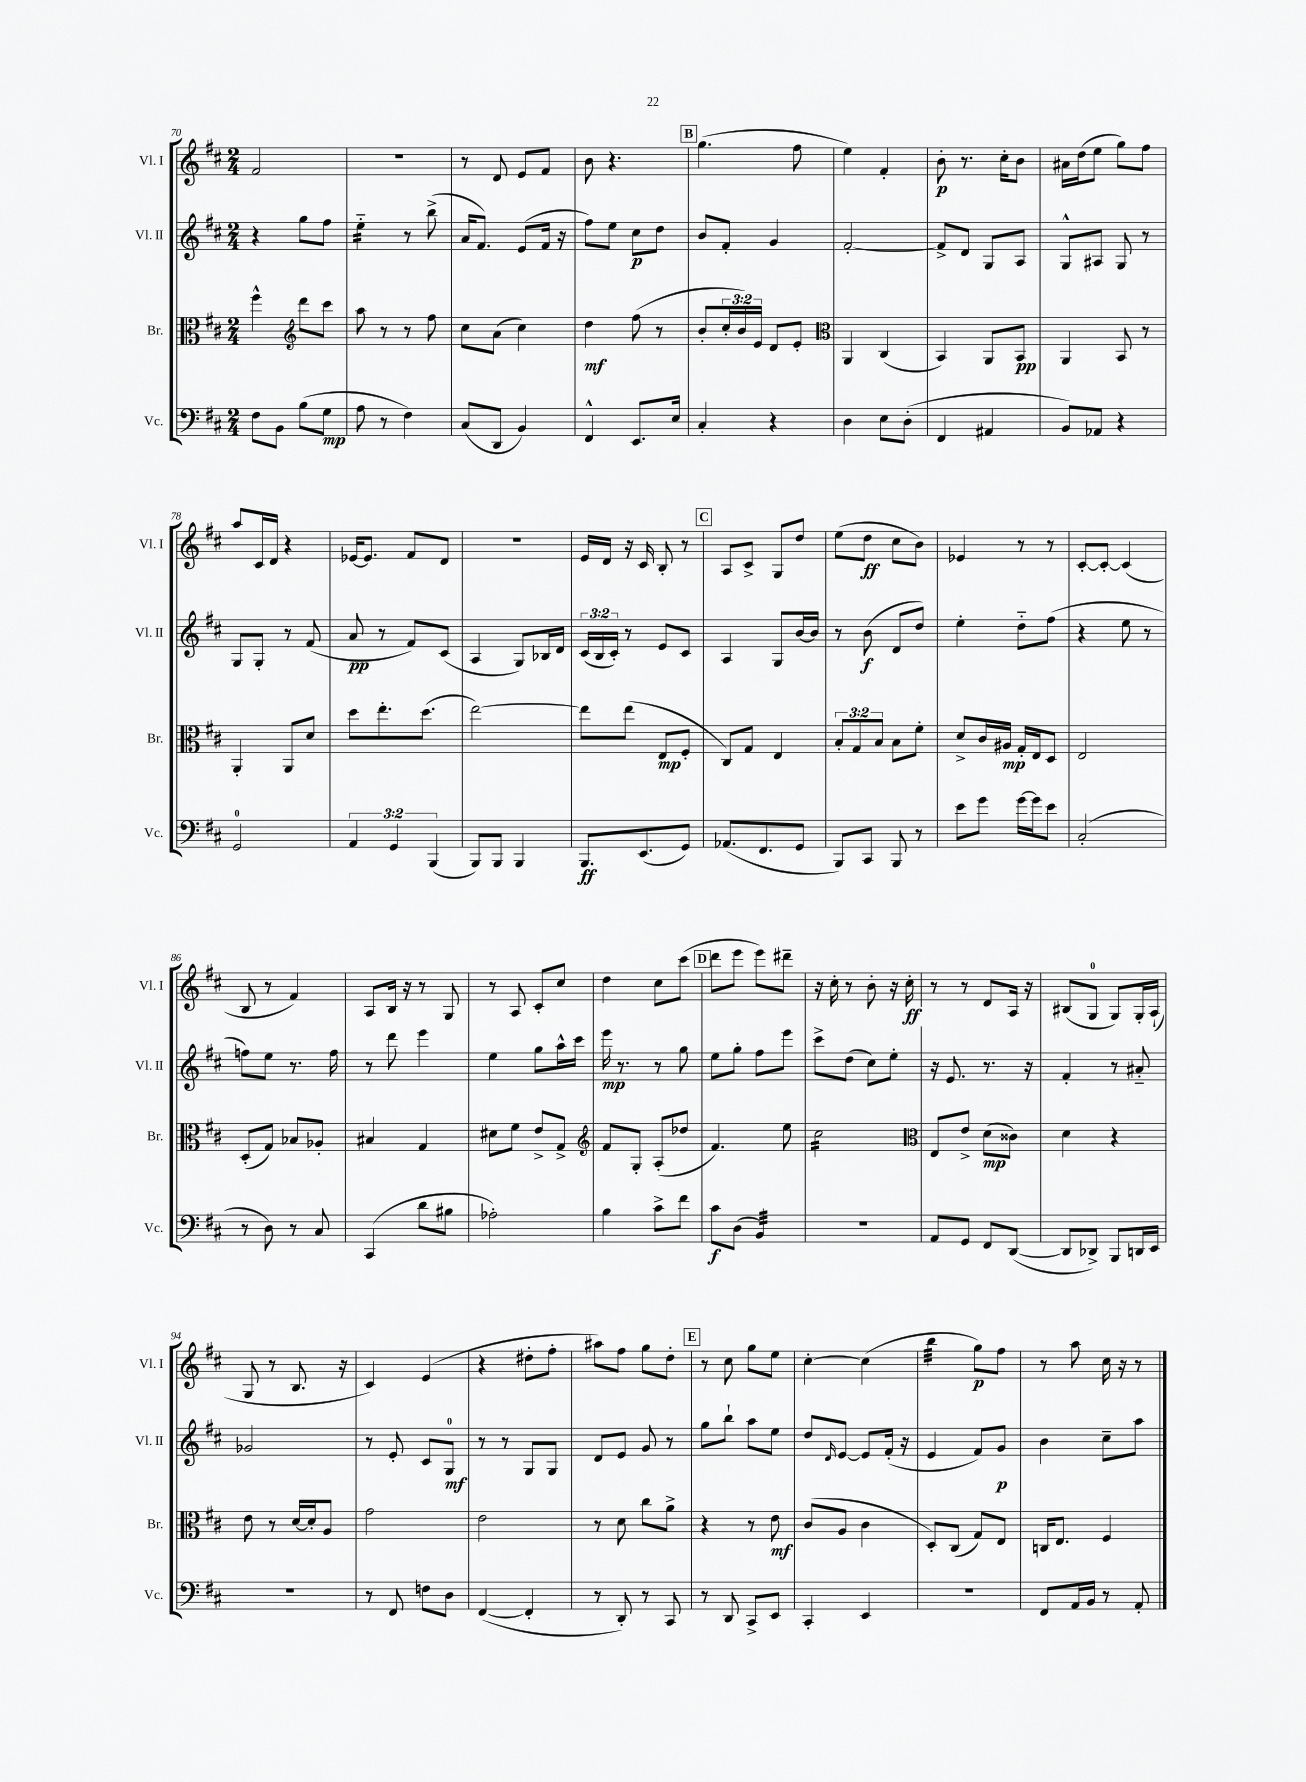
<<
\new StaffGroup <<
\new Staff = "s0" \with { instrumentName = "Vl. I" shortInstrumentName = "Vl. I" } {
    \clef treble \key d \major \numericTimeSignature \time 2/4
    fis'2 |
    R2 |
    r8 d'8 e'8 fis'8 |
    b'8 r4. |
    \mark \markup { \box "B" } g''4.( fis''8 |
    e''4) fis'4-. |
    b'8-.\p r8. cis''16-. b'8 |
    ais'16 d''16( e''8 g''8) fis''8 |
    a''8 cis'16 d'16 r4 |
    ees'16~ ees'8. fis'8 d'8 |
    R2 |
    e'16 d'16 r16 cis'16 b8-. r8 |
    \mark \markup { \box "C" } a8 cis'8-> g8 d''8 |
    e''8( d''8\ff cis''8 b'8) |
    ees'4 r8 r8 |
    cis'8~-. cis'8~-. cis'4( |
    b8 r8 fis'4) |
    a8 b16 r16 r8 g8 |
    r8 a8 cis'8-. cis''8 |
    d''4 cis''8 cis'''8( |
    \mark \markup { \box "D" } d'''8 e'''8 e'''8) dis'''8-- |
    r16 cis''16-. r8 b'8-. r16 cis''16-.\ff |
    r8 r8 d'8 a16 r16 |
    bis8( g8-0 g8) g16-. a16-!( |
    g8 r8 b8. r16 |
    cis'4) e'4( |
    r4 dis''8-. fis''8-. |
    ais''8) fis''8 g''8 d''8-. |
    \mark \markup { \box "E" } r8 cis''8 g''8 e''8 |
    cis''4~-. cis''4( |
    b''4:32 g''8\p) fis''8 |
    r8 a''8 cis''16 r16 r8 \bar "|." |
}
\new Staff = "s1" \with { instrumentName = "Vl. II" shortInstrumentName = "Vl. II" } {
    \clef treble \key d \major \numericTimeSignature \time 2/4 \override Staff.TupletNumber.text = #tuplet-number::calc-fraction-text
    r4 g''8 fis''8 |
    e''4:16-_ r8 b''8->( |
    a'16 fis'8.) e'8( fis'16 r16 |
    fis''8) e''8 cis''8\p d''8 |
    \mark \markup { \box "B" } b'8 fis'8-. g'4 |
    fis'2~-. |
    fis'8-> d'8 g8 a8 |
    g8-^ ais8 g8 r8 |
    g8 g8-. r8 fis'8( |
    a'8\pp r8 fis'8) cis'8( |
    a4 g8) bes16 d'16 |
    \tuplet 3/2 { cis'16( b16 cis'16-.) } r8 e'8 cis'8 |
    \mark \markup { \box "C" } a4 g8 b'16~ b'16 |
    r8 b'8\f( d'8 d''8) |
    e''4-. d''8-_ fis''8( |
    r4 e''8 r8 |
    f''8) e''8 r8. f''16 |
    r8 d'''8 e'''4 |
    e''4 g''8 a''16-^ cis'''16 |
    e'''16\mp r8. r8 g''8 |
    \mark \markup { \box "D" } e''8 g''8-. fis''8 e'''8 |
    cis'''8-> d''8( cis''8) e''8-. |
    r16 e'8. r8. r16 |
    fis'4-. r8 ais'8-_ |
    ges'2 |
    r8 e'8-. cis'8 g8-0\mf |
    r8 r8 g8 g8 |
    d'8 e'8 g'8 r8 |
    \mark \markup { \box "E" } g''8 b''8-! a''8 e''8 |
    d''8 \grace { d'16 } e'8~ e'8 fis'16-.( r16 |
    e'4 fis'8) g'8\p |
    b'4 cis''8-- a''8 \bar "|." |
}
\new Staff = "s2" \with { instrumentName = "Br." shortInstrumentName = "Br." } {
    \clef alto \key d \major \numericTimeSignature \time 2/4 \override Staff.TupletNumber.text = #tuplet-number::calc-fraction-text
    fis''4-^ \clef treble d'''8 cis'''8 |
    a''8 r8 r8 fis''8 |
    cis''8 a'8( cis''4) |
    d''4\mf fis''8( r8 |
    \mark \markup { \box "B" } b'8-. \tuplet 3/2 { cis''16-. b'16) e'16 } d'8 e'8-. |
    \clef alto a,4 cis4( |
    b,4) a,8 b,8\pp |
    a,4 b,8 r8 |
    a,4-. a,8 d'8 |
    d''8 e''8.-. d''8.( |
    e''2~) |
    e''8 e''8( e8\mp fis8-. |
    \mark \markup { \box "C" } cis8) g8 e4 |
    \tuplet 3/2 { b8-. g8 b8 } b8 fis'8-. |
    d'8-> cis'16 ais16\mp g16-. e16 d8 |
    e2 |
    d8-.( g8) bes8 aes8-. |
    bis4 g4 |
    dis'8 fis'8 e'8-> g8-> |
    \clef treble fis'8 g8-. a8-.( des''8 |
    \mark \markup { \box "D" } fis'4.) e''8 |
    cis''2:16 |
    \clef alto e8 e'8-> d'8\mp( cisis'8) |
    d'4 r4 |
    e'8 r8 d'16~ d'16-. a8 |
    g'2 |
    e'2 |
    r8 d'8 cis''8 a'8-> |
    \mark \markup { \box "E" } r4 r8 e'8\mf |
    cis'8( a8 cis'4 |
    d8-.) cis8( g8) e8 |
    c16 e8. fis4 \bar "|." |
}
\new Staff = "s3" \with { instrumentName = "Vc." shortInstrumentName = "Vc." } {
    \clef bass \key d \major \numericTimeSignature \time 2/4 \override Staff.TupletNumber.text = #tuplet-number::calc-fraction-text
    fis8 b,8 b8( g8\mp |
    a8 r8 fis4) |
    cis8( d,8 b,4) |
    fis,4-^ e,8. e16 |
    \mark \markup { \box "B" } cis4-. r4 |
    d4 e8 d8-.( |
    fis,4 ais,4 |
    b,8) aes,8 r4 |
    g,2-0 |
    \tuplet 3/2 { a,4 g,4 b,,4( } |
    b,,8) b,,8 b,,4 |
    b,,8.\ff e,8.( g,8) |
    \mark \markup { \box "C" } aes,8.( fis,8. g,8 |
    b,,8) cis,8 b,,8 r8 |
    e'8 g'8 g'16~ g'16 e'8 |
    cis2-.( |
    r8 d8) r8 cis8 |
    cis,4( d'8 bis8 |
    aes2-.) |
    b4 cis'8-> fis'8 |
    \mark \markup { \box "D" } cis'8\f d8( b,4:32) |
    R2 |
    a,8 g,8 fis,8 d,8~( |
    d,8 des,8->) b,,8 d,16 e,16 |
    R2 |
    r8 fis,8 f8 d8 |
    fis,4~( fis,4-. |
    r8 d,8-.) r8 cis,8 |
    \mark \markup { \box "E" } r8 d,8 cis,8-> e,8 |
    cis,4-. e,4 |
    R2 |
    fis,8 a,16 b,16 r8 a,8-. \bar "|." |
}
>>
>>
\layout { \context { \Score currentBarNumber = #70 } }
